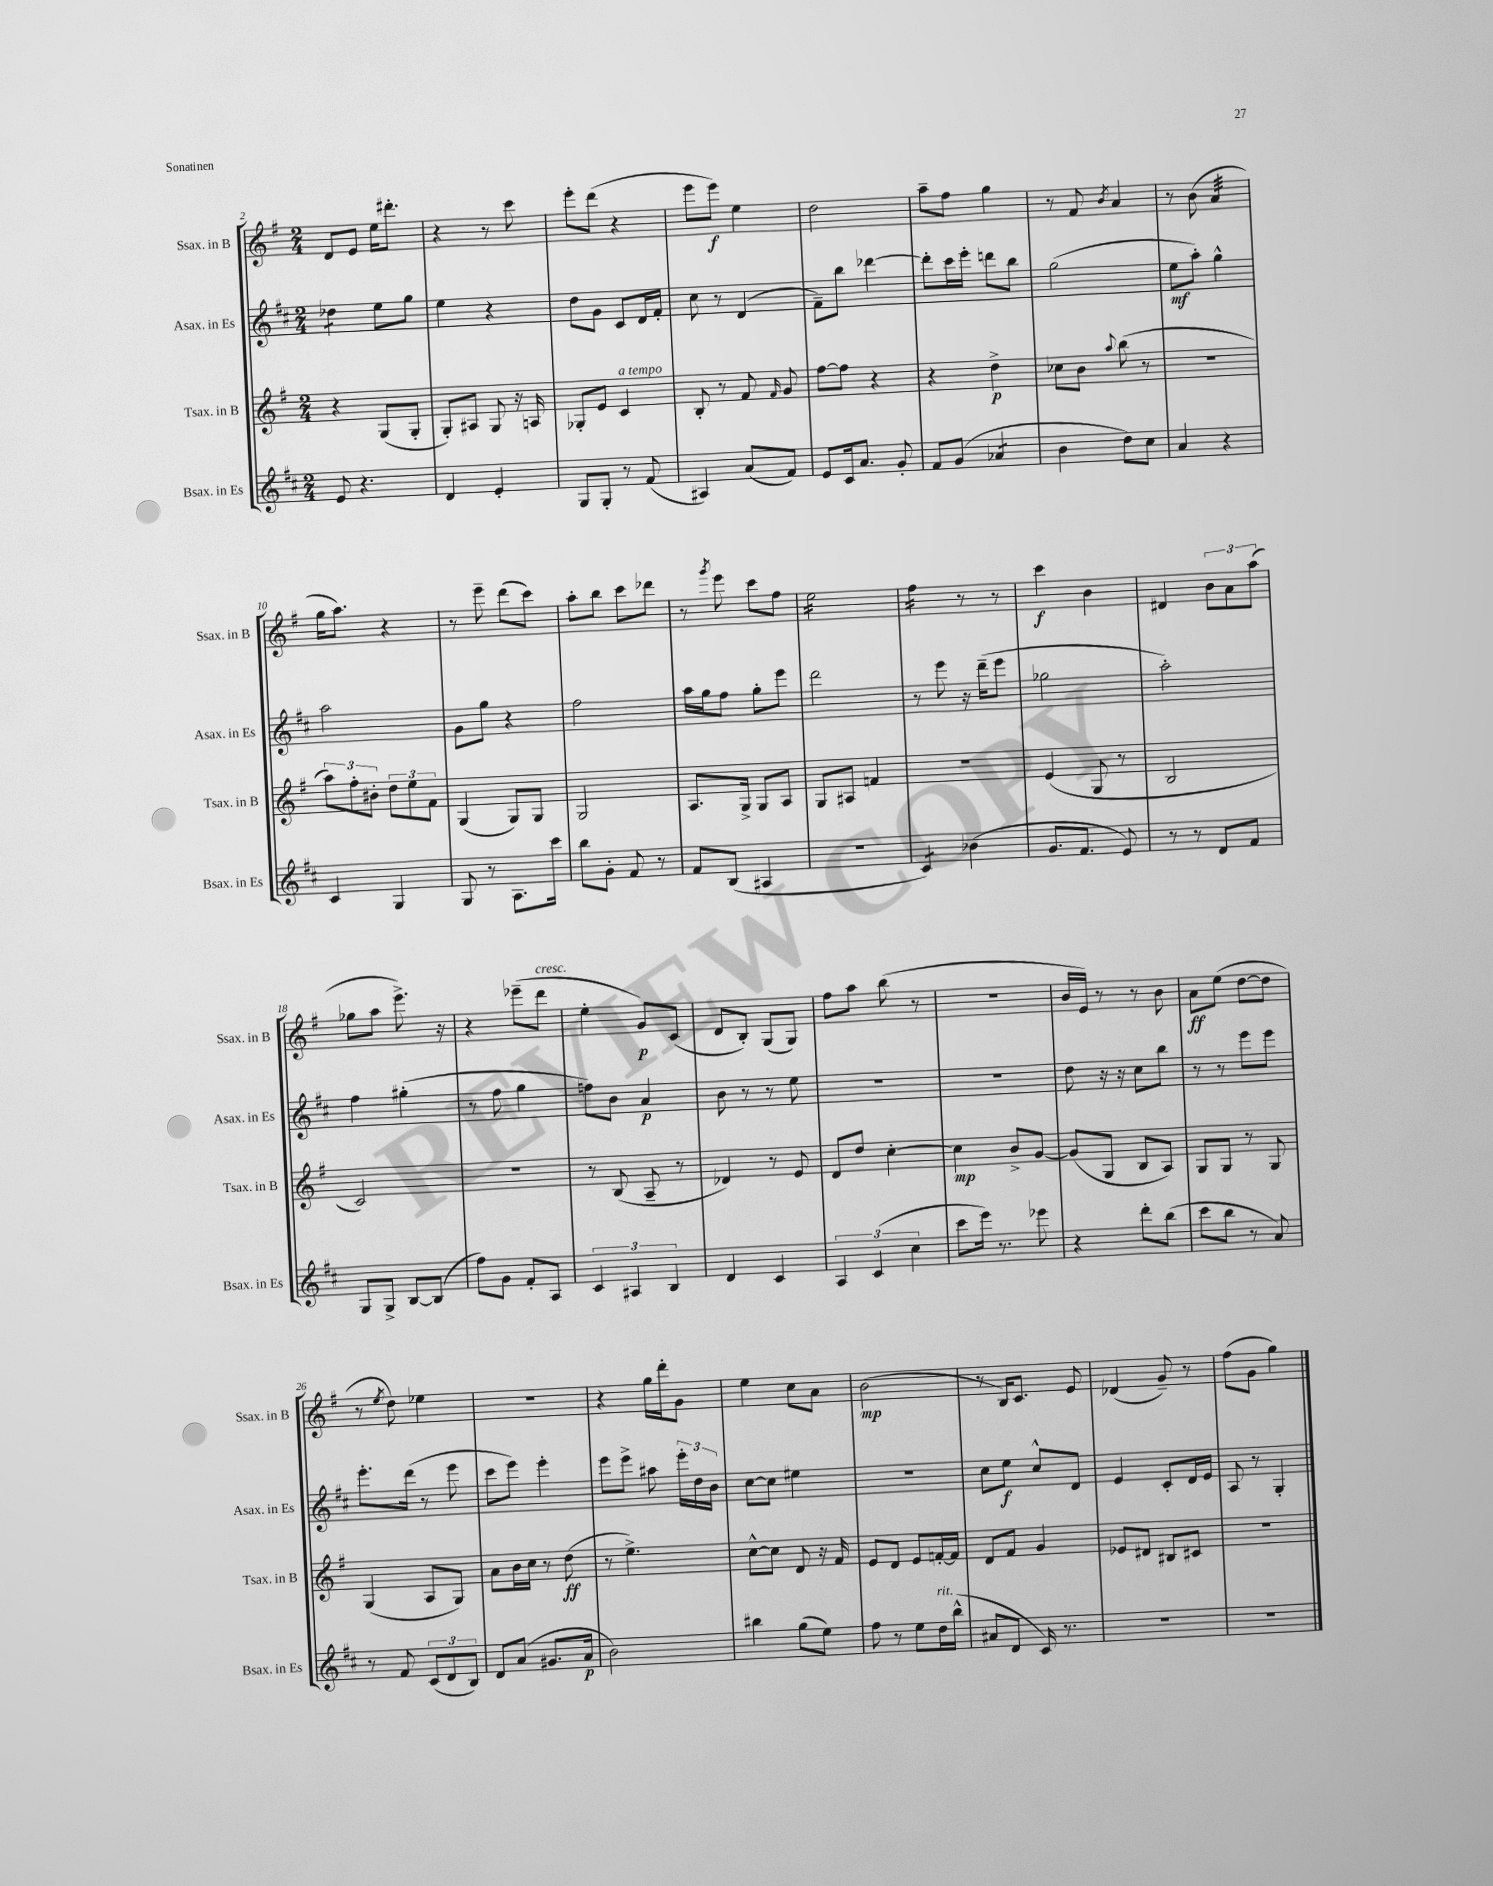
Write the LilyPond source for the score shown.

<<
\new StaffGroup <<
\new Staff = "s0" \with { instrumentName = "Ssax. in B" shortInstrumentName = "Ssax. in B" } {
    \clef treble \key g \major \numericTimeSignature \time 2/4
    \autoBeamOff d'8[ e'8] e''16[ dis'''8.]-. |
    r4 r8 c'''8 |
    e'''8[-. d'''8]( r4 |
    e'''8[ e'''8]\f) e''4 |
    d''2 |
    a''8[-- fis''8] g''4 |
    r8 fis'8 \acciaccatura { b'8 } a'4 |
    r8 b'8( a'4:32 |
    g''16[ a''8.]) r4 |
    r8 e'''8-- d'''8[( c'''8]) |
    a''8[-. b''8] c'''8[ des'''8] |
    r8 \acciaccatura { g'''8 } e'''8 c'''8[ fis''8] |
    e''2:16 |
    fis''4:16 r8 r8 |
    c'''4\f b'4 |
    dis'4 \tuplet 3/2 { b'8[ a'8 a''8]( } |
    ges''8[ a''8] e'''8.->) r16 |
    r4 ees'''8[--( d'''8]^\markup { \italic "cresc." } |
    e''4-. g'8[\p) c'8]( |
    d'8[ b8]-.) g8[( g8]) |
    fis''8[ a''8] b''8( r8 |
    r2 |
    b'16[ e'16]) r8 r8 b'8 |
    a'8[\ff e''8]( d''8[~ d''8] |
    r8 \acciaccatura { e''8 } d''8) ees''4 |
    r2 |
    r4 g''16[ d'''16-. g'8] |
    e''4 c''8[ a'8] |
    b'2\mp( |
    r8 b16[) c'8.] e'8 |
    des'4( g'8--) r8 |
    fis''8[( g'8] g''4) \bar "|." |
}
\new Staff = "s1" \with { instrumentName = "Asax. in Es" shortInstrumentName = "Asax. in Es" } {
    \clef treble \key d \major \numericTimeSignature \time 2/4
    \autoBeamOff des''4:8 e''8[ g''8] |
    e''4 r4 |
    d''8[ g'8] cis'8[ d'16 fis'16]-. |
    cis''8 r8 d'4( |
    fis'8[--) b''8] des'''4~ |
    des'''8[-. cis'''16 e'''16]-. d'''8[ b''8] |
    g''2( |
    e''8[\mf a''8]-.) g''4-^ |
    a''2 |
    g'8[ g''8] r4 |
    fis''2 |
    a''16[ g''16 fis''8] g''8[-. e'''8] |
    d'''2 |
    r8 e'''8 r16 d'''16[--( e'''8] |
    ges''2 |
    a''2-.) |
    fis''4 gis''4-.( |
    r8 fis''8 g''4 |
    f''8[) b'8] a'4\p |
    b'8 r8 r8 e''8 |
    R2 |
    R2 |
    d''8 r16 r16 cis''8[ b''8] |
    r8 r8 e'''8[ e'''8] |
    e'''8.[-. d'''16]( r8 e'''8 |
    cis'''8[ e'''8]) e'''4-. |
    e'''8[ e'''8]-> ais''8 \tuplet 3/2 { e'''16[-. d''16 b'16] } |
    cis''8[~ cis''8] eis''4 |
    R2 |
    cis''8[ e''8]\f cis''8[-^ d'8] |
    e'4 cis'8[-. d'16 e'16] |
    a8 r8 g4-. \bar "|." |
}
\new Staff = "s2" \with { instrumentName = "Tsax. in B" shortInstrumentName = "Tsax. in B" } {
    \clef treble \key g \major \numericTimeSignature \time 2/4
    \autoBeamOff r4 g8[( g8]-. |
    g8[-.) ais8] g8 r16 a16 |
    ges8[-. e'8] c'4^\markup { \italic "a tempo" } |
    b8-. r8 fis'8 \grace { fis'16 } g'8 |
    fis''8[~ fis''8] r4 |
    r4 d''4->\p |
    ces''8[ b'8] \appoggiatura { a''8 } b''8( r8 |
    r2 |
    \tuplet 3/2 { a''8[) fis''8-. bis'8]-. } \tuplet 3/2 { d''8[ e''8 fis'8] } |
    g4( g8[) g8] |
    g2 |
    a8.[ g16]-> g8[ a8] |
    g8[ ais8] f'4 |
    R2 |
    e'4( g8 r8 |
    b2 |
    c'2) |
    r2 |
    r8 b8( a8-- r8 |
    des'4) r8 e'8 |
    d'8[ d''8] c''4~-. |
    c''4\mp b'8[-> g'8]~ |
    g'8[( g8] b8[ a8]) |
    g8[ g8] r8 g8 |
    g4( a8[ g8]) |
    a'8[ b'16 c''16] r8 d''8\ff( |
    r8 e''4.->) |
    c''8[~-^ c''8] d'8 r16 fis'16 |
    e'8[ d'8] e'8[ f'16~-. f'16] |
    d'8[ fis'8] g'4 |
    ees'8[ dis'8] bis8[ cis'8] |
    R2 \bar "|." |
}
\new Staff = "s3" \with { instrumentName = "Bsax. in Es" shortInstrumentName = "Bsax. in Es" } {
    \clef treble \key d \major \numericTimeSignature \time 2/4
    \autoBeamOff e'8 r4. |
    d'4 e'4-. |
    g8[ g8]-. r8 fis'8( |
    ais4) a'8[( fis'8]) |
    e'8[ cis'16 a'8.] g'8-. |
    fis'8[ g'8]( aes'4:8 |
    b'4 d''8[) cis''8] |
    a'4 r4 |
    cis'4 g4 |
    g8 r8 a8.[ cis'''16] |
    b''8[ g'8]-. fis'8 r8 |
    fis'8[ b8]( ais4 |
    R2 |
    cis'4:8) bes'4( |
    g'8.[ fis'8.] e'8) |
    r8 r8 d'8[ fis'8] |
    g8[ g8]-> b8[~ b8]( |
    fis''8[) g'8] fis'8[-. a8] |
    \tuplet 3/2 { cis'4 ais4 b4 } |
    d'4 cis'4 |
    \tuplet 3/2 { a4 cis'4( cis''4 } |
    cis'''8[ e'''16]) r8. ees'''8 |
    r4 d'''8[-. b''8]( |
    cis'''8[ b''8] r8 a'8) |
    r8 fis'8 \tuplet 3/2 { cis'8[( d'8 b8]) } |
    d'8[ a'8]( gis'8.[ a'16]\p |
    b'2) |
    bis''4 g''8[( e''8]) |
    fis''8 r8 e''8[ d''16^\markup { \italic "rit." } b''16]-^( |
    ais'8[ d'8] cis'16) r8. |
    R2 |
    R2 \bar "|." |
}
>>
>>
\layout { \context { \Score currentBarNumber = #2 } }
